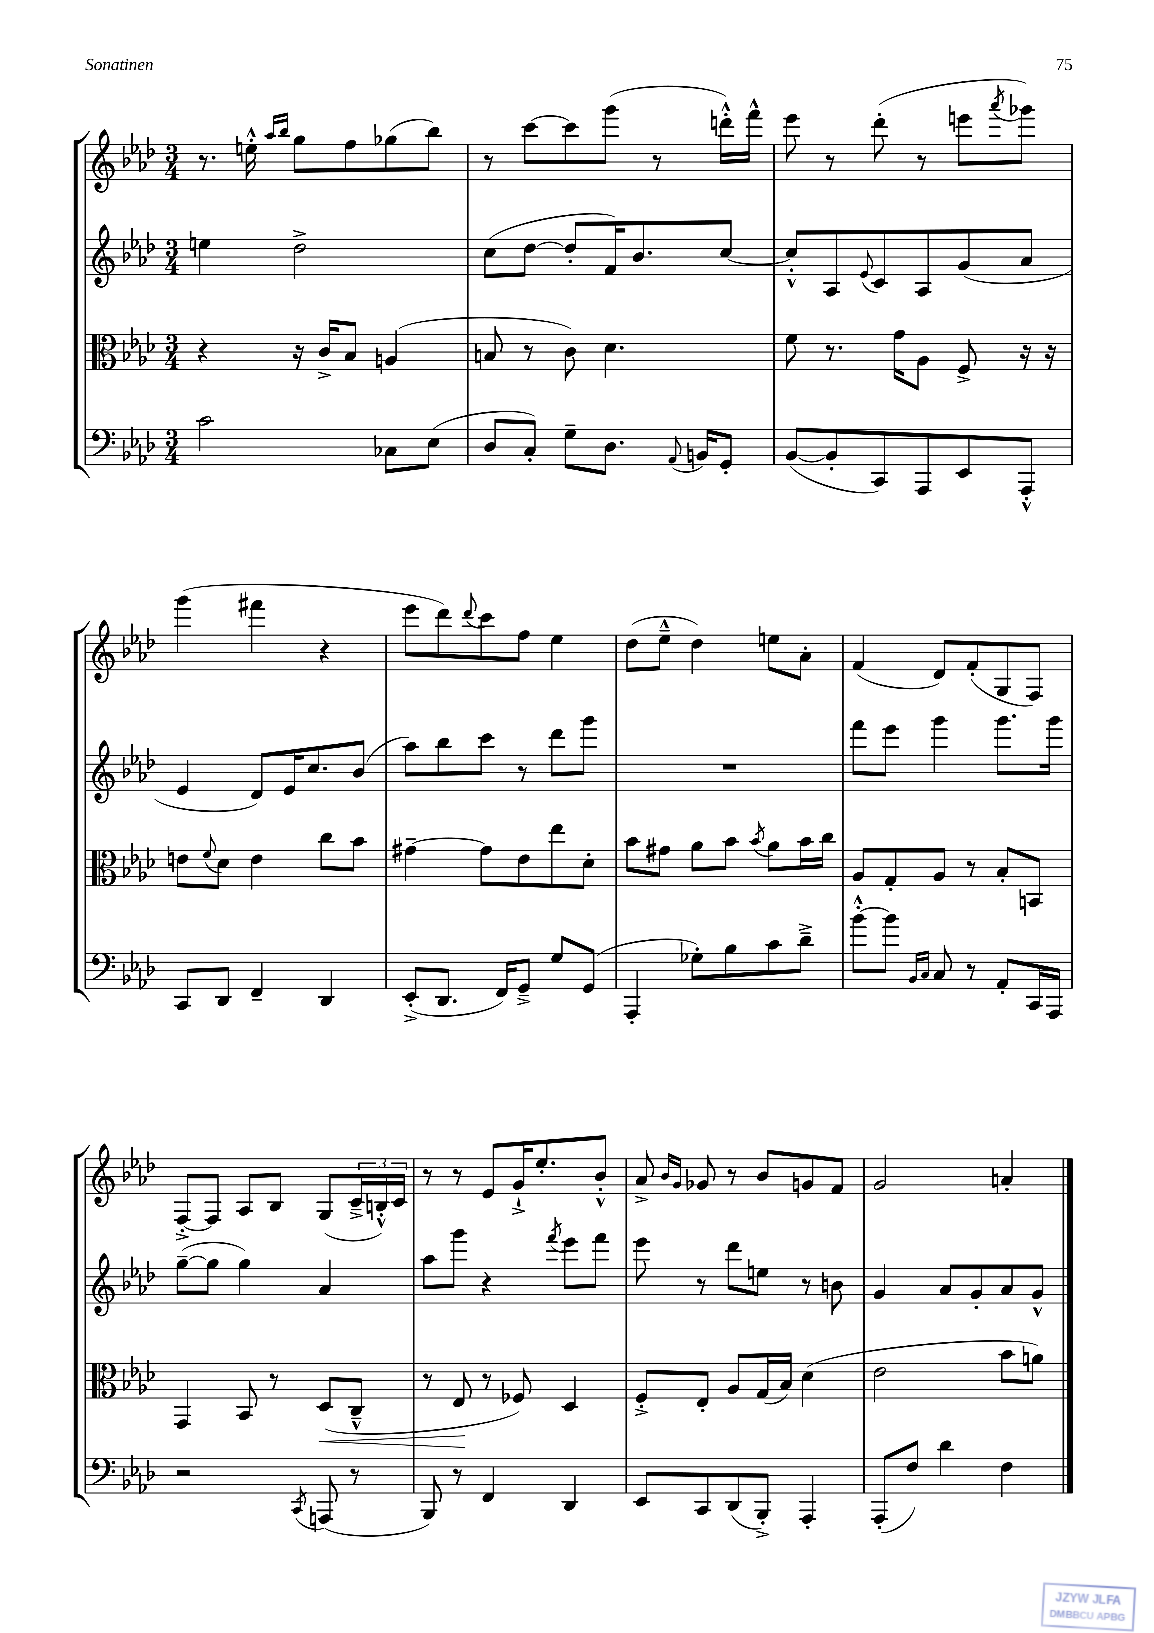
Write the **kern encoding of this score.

**kern	**kern	**dynam	**kern	**kern
*part4	*part3	*part3	*part2	*part1
*staff4	*staff3	*staff3	*staff2	*staff1
*clefF4	*clefC3	*	*clefG2	*clefG2
*k[b-e-a-d-]	*k[b-e-a-d-]	*	*k[b-e-a-d-]	*k[b-e-a-d-]
*M3/4	*M3/4	*	*M3/4	*M3/4
=71	=71	=71	=71	=71
2c\	4r	.	4een\	8.r
.	.	.	.	16een'^^\
.	.	.	.	16qqaa-/LL
.	.	.	.	16qqbb-/JJ
.	16r	.	2dd-^\	8gg\L
.	16c^/KL	.	.	.
.	8B-/J	.	.	8ff\
8C-X\L	(4An/	.	.	(8gg-X\
(8E-\J	.	.	.	8bb-\J)
=72	=72	=72	=72	=72
8D-/L	8Bn/	.	(8cc\L	8r
8C'/J)	8r	.	[8dd-\J	[8ccc\L
8G~\L	8c\)	.	8dd-'/L]	8ccc\]
8.D-\J	4.d-\	.	16f/K)	(8ggg\J
.	.	.	8.b-/	.
.	.	.	.	8r
8qqAA-/	.	.	.	.
16BBn/KL	.	.	.	.
8GG'/J	.	.	[8cc/J	16dddn'^^\LL)
.	.	.	.	16fff^^\JJ
=73	=73	=73	=73	=73
([8BB-/L	8f\	.	8cc'^^/L]	8eee-\
8BB-'/]	8.r	.	8A-/	8r
.	.	.	8qqe-/	.
8CC/)	.	.	8c/	(8ddd-'\
.	16g\KL	.	.	.
8AAA-/	8A-\J	.	8A-/	8r
8EE-/	8F^/	.	(8g/	8eeen\L
.	.	.	.	8qaaa-/
8AAA-'^^/J	16r	.	8a-/J	8ggg-X\J)
.	16r	.	.	.
!!LO:LB:g=z
=74	=74	=74	=74	=74
8CC/L	8en\L	.	4e-/	(4ggg\
.	8qqf/	.	.	.
8DD-/J	8d-\J	.	.	.
4FF~/	4e\	.	8d-/L)	4fff#X\
.	.	.	16e-/K	.
.	.	.	8.cc/	.
4DD-/	8cc\L	.	.	4r
.	8b-\J	.	(8b-/J	.
=75	=75	=75	=75	=75
(8EE-'^/L	[4g#X~\	.	8aa-\L)	8eee-\L
8.DD-/J	.	.	8bb-\	8ddd-\)
.	.	.	.	8qqddd-/
.	8g#\L]	.	8ccc\J	8ccc\
16FF/KL)	.	.	.	.
8GG~^/J	8e-\	.	8r	8ff\J
8G/L	8ee-\	.	8ddd-\L	4ee-\
(8GG/J	8d-'\J	.	8ggg\J	.
=76	=76	=76	=76	=76
4AAA-'/	8b-\L	.	2.r	(8dd-\L
.	8g#X\J	.	.	8ee-~^^\J
8G-X'\L)	8a-\L	.	.	4dd-\)
8B-\	8b-\J	.	.	.
.	8qb-/	.	.	.
8c\	8a-\L	.	.	8een\L
8d-~^\J	16b-\L	.	.	8a-'\J
.	16cc\JJ	.	.	.
=77	=77	=77	=77	=77
[8b-'^^\L	8A-/L	.	8fff\L	(4f/
8b-\J]	8G'/	.	8eee-\J	.
16qqBB-/LL	.	.	.	.
16qqC/JJ	.	.	.	.
8C/	8A-/J	.	4ggg\	8d-/L)
8r	8r	.	.	(8f'/
8AA-'/L	8B-'/L	.	8.ggg\L	8G/
16CC/L	8BBn/J	.	.	8F/J)
16AAA-/JJ	.	.	16ggg\Jk	.
!!LO:LB:g=z
=78	=78	=78	=78	=78
2r	4GG/	.	([8gg~\L	[8F'^/L
.	.	.	8gg\J]	8F/J]
.	8BB-/	.	4gg\)	8A-/L
.	8r	.	.	8B-/J
8qCC/	.	.	.	.
!	!	!LO:HP:b	!	!
(8AAAn/	(8D-/L	<	4a-/	(8G/L
8r	8C~^^/J	.	.	24c~^/L
.	.	.	.	24Bn'^^/)
.	.	.	.	24c/JJ
=79	=79	=79	=79	=79
8BBB-/)	8r	.	8aa-\L	8r
8r	8E-/	.	8ggg\J	8r
4FF/	8r	[	4r	8e-/L
.	8F-X/)	.	.	16g`^/K
.	.	.	.	8.ee-'/
.	.	.	8qfff/	.
4DD-/	4D-/	.	8eee-\L	.
.	.	.	8fff\J	8b-'^^/J
=80	=80	=80	=80	=80
8EE-/L	8F'^/L	.	8eee-\	8a-^/
.	.	.	.	16qqb-/LL
.	.	.	.	16qqg/JJ
8CC/	8E-'/J	.	8r	8g-X/
(8DD-/	8A-/L	.	8ddd-\L	8r
8BBB-'^/J)	(16G/L	.	8een\J	8b-/L
.	16B-/JJ)	.	.	.
4AAA-'/	(4d-\	.	8r	8gn/
.	.	.	8bn\	8f/J
=81	=81	=81	=81	=81
(8AAA-'/L	2e-\	.	4g/	2g/
8F/J)	.	.	.	.
4d-\	.	.	8a-/L	.
.	.	.	8g'/	.
4F\	8b-\L	.	8a-/	4an'/
.	8an\J)	.	8g^^/J	.
==	==	==	==	==
*-	*-	*-	*-	*-
